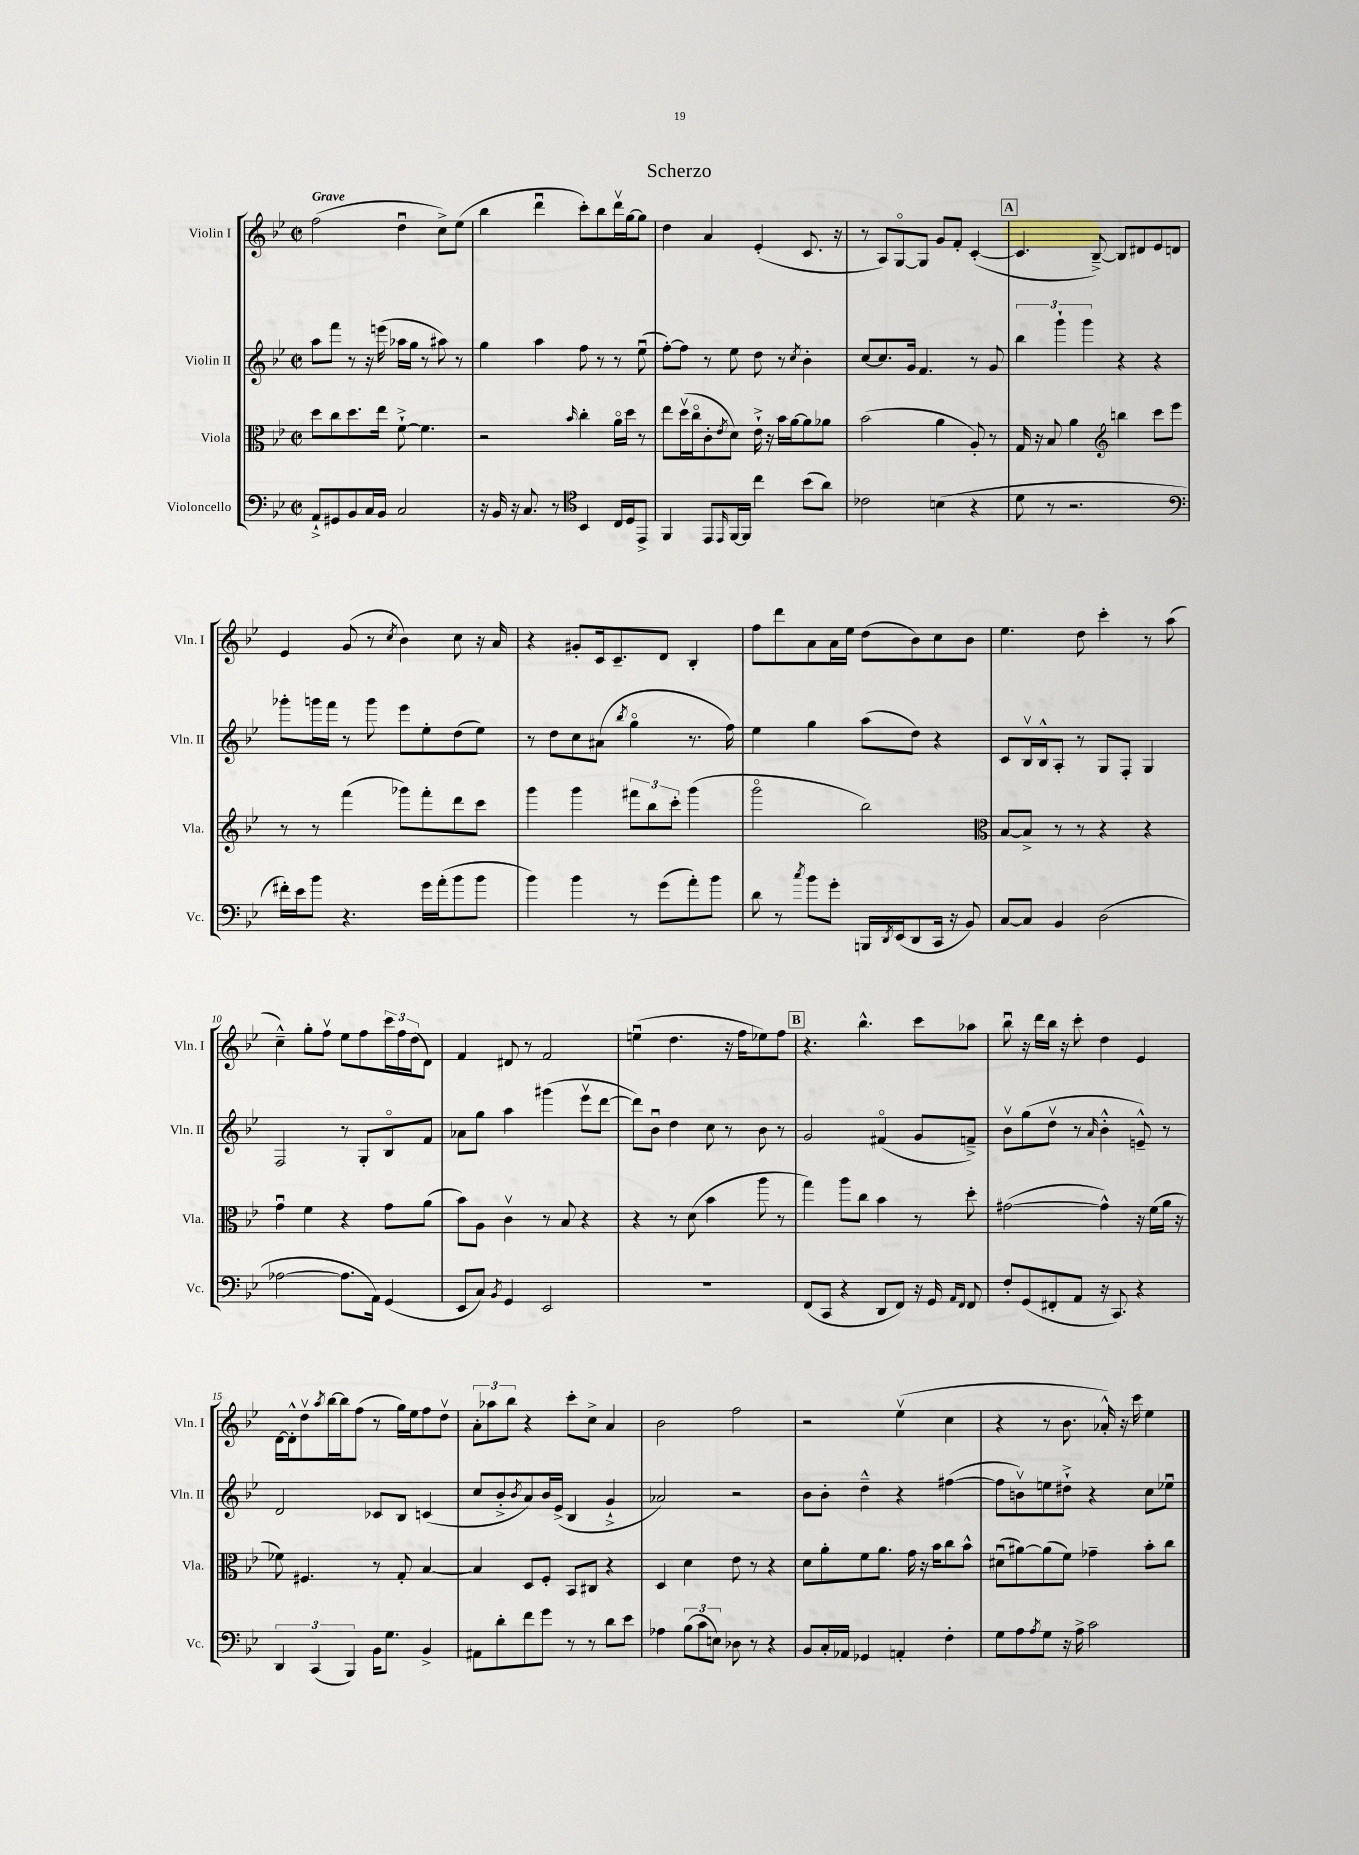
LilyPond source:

\header { title = "Scherzo" }
<<
\new StaffGroup <<
\new Staff = "s0" \with { instrumentName = "Violin I" shortInstrumentName = "Vln. I" } {
    \clef treble \key bes \major \defaultTimeSignature \time 2/2 \tempo "Grave"
    f''2( d''4\downbow c''8->) ees''8( |
    bes''4 d'''4\downbow c'''8-.) bes''8 d'''16\upbow g''16~ g''8 |
    d''4 a'4 ees'4-.( c'8. r16 |
    r8 a8) g8~\flageolet g8 g'8 f'8-. c'4~-.( |
    \mark \markup { \box "A" } c'4. bes8~--->) bes8 dis'8 ees'8 d'8 |
    ees'4 g'8( r8 \acciaccatura { c''8 } bes'4) c''8 r16 a'16 |
    r4 gis'8-. c'16 c'8.-- d'8 bes4-. |
    f''8 d'''8 a'8 a'16 ees''16 d''8( bes'8) c''8 bes'8 |
    ees''4. d''8 c'''4-. r8 a''8( |
    c''4---^) g''8-. f''8\upbow ees''8 f''8 \tuplet 3/2 { c'''16 f''16 d''16( } d'8) |
    f'4 dis'8 r8 f'2 |
    e''4\downbow( d''4. r16 f''16 ees''8) f''8 |
    \mark \markup { \box "B" } r4. bes''4.-^ c'''8 aes''8 |
    bes''8\downbow r16 d'''16 bes''16 r16 c'''8-. d''4 ees'4 |
    d'16~ d'16-.-^ d''8\upbow \acciaccatura { a''8 } bes''16~ bes''16 f''8( r8 g''16) ees''16 f''8 d''8\upbow |
    \tuplet 3/2 { a'8-. aes''8 bes''8 } r4 c'''8-. c''8-> a'4 |
    bes'2 f''2 |
    r2 ees''4\upbow( c''4 |
    r4 r8 bes'8. aes'16-.-^) r16 c'''16 ees''4 \bar "|." |
}
\new Staff = "s1" \with { instrumentName = "Violin II" shortInstrumentName = "Vln. II" } {
    \clef treble \key bes \major \defaultTimeSignature \time 2/2
    a''8 f'''8 r8 r16 e'''16( aes''16 g''16 r8 ais''8) r8 |
    g''4 a''4 f''8 r8 r8 ees''8\downbow( |
    f''8~-.) f''8 r8 ees''8 d''8 r8 \acciaccatura { c''8 } bes'4-. |
    c''8~ c''8. g'16 f'4. r8 g'8 |
    \mark \markup { \box "A" } \tuplet 3/2 { bes''4 g'''4-! g'''4 } r4 r4 |
    ges'''8-. g'''16 f'''16 r8 g'''8 ees'''8 ees''8-. d''8( ees''8) |
    r8 d''8 c''8 ais'8( \acciaccatura { bes''8 } g''4\flageolet r8. f''16) |
    ees''4 g''4 a''8( d''8) r4 |
    c'8 bes16\upbow bes16-^ a8-. r8 g8 f8-. g4 |
    f2 r8 g8-. bes8\flageolet f'8 |
    aes'8 g''8 a''4 gis'''4( ees'''8\upbow d'''8~ |
    d'''8) bes'8\downbow d''4 c''8 r8 bes'8 r8 |
    \mark \markup { \box "B" } g'2 fis'4\flageolet( g'8 f'8--->) |
    bes'8\upbow g''8( d''8\upbow r8 \grace { a'16 } bes'4-.-^ e'8---^) r8 |
    d'2 ces'8 bes8 c'4( |
    c''8 bes'8-.-> \acciaccatura { bes'8 } a'8) bes'16 ees'16->( bes4 g'4-!-> |
    aes'2) r2 |
    bes'8 bes'8-. d''4---^ r4 fis''4~( |
    fis''8 b'8\upbow) e''8 dis''8-!-> r4 c''8 ees''8\downbow \bar "|." |
}
\new Staff = "s2" \with { instrumentName = "Viola" shortInstrumentName = "Vla." } {
    \clef alto \key bes \major \defaultTimeSignature \time 2/2
    d''8 c''8 d''8. ees''16 f'8~-!-> f'4. |
    r2 \grace { bes'16 } c''4-. a'16\flageolet d''16 r8 |
    ees''8 d''16\upbow( c''16\flageolet c'8-. \acciaccatura { ees'8 } d'8) ees'16-!-> r16 bes'16 a'16~ a'8 aes'8 |
    bes'2( a'4 a8-.) r8 |
    \mark \markup { \box "A" } g16 r16 bes8 a'4 \clef treble b''4 c'''8 ees'''8 |
    r8 r8 f'''4( ges'''8) f'''8-. d'''8 c'''8 |
    g'''4 g'''4 \tuplet 3/2 { fis'''8 bes''8 c'''8-. } g'''4( |
    g'''2\flageolet bes''2) |
    \clef alto bes8~ bes8-> r8 r8 r4 r4 |
    g'4\downbow f'4 r4 g'8 a'8( |
    bes'8) a8 c'4\upbow r8 bes8 r4 |
    r4 r8 d'8( bes'4 a''8 r8 |
    \mark \markup { \box "B" } g''4) a''8 c''8 bes'4 r8 d''8-. |
    gis'2~( gis'4-^) r16 f'16( a'16 r16 |
    fes'8) fis4. r8 g8-. bes4~ |
    bes4 d8 f8-. bes,8 cis8 r4 |
    d4 d'4 ees'8 r8 r4 |
    d'8 a'8-. f'8 a'8. g'16 r16 bes'16 c''8 bes'8-^ |
    dis'8\downbow( ais'8~) ais'8( f'8) ges'4-- bes'8-. c''8 \bar "|." |
}
\new Staff = "s3" \with { instrumentName = "Violoncello" shortInstrumentName = "Vc." } {
    \clef bass \key bes \major \defaultTimeSignature \time 2/2
    a,8-!-> gis,8 bes,8 c16 bes,16 c2 |
    r16 bes,16 r16 c8. r8 \clef tenor bes,4 c16 d16 ees,8-> |
    f,4 ees,8 \grace { ees,16 } f,16~ f,16 c''4 bes'8( a'8) |
    ces'2 b4( r4 |
    \mark \markup { \box "A" } d'8 r8 r2. |
    \clef bass fis'16-.) ees'16 bes'8 r4. g'16 a'16-.( bes'8 bes'8 |
    bes'4) bes'4 r8 g'8( a'8-.) bes'8 |
    d'8 r8 \acciaccatura { c''8 } bes'8 g'8-. b,,16 \acciaccatura { d,8 } ees,16( d,8 c,16 r16 bes,8) |
    c8~ c8 bes,4 d2( |
    aes2~ aes8. a,16) g,4( |
    ees,8 c8) \acciaccatura { bes,8 } g,4 ees,2 |
    R1 |
    \mark \markup { \box "B" } f,8( c,8 r4 d,8 f,8) r16 g,16 \grace { a,16 f,16 } f,8 |
    f8-. g,8( fis,8-. a,8 r16 c,8.) r4 |
    \tuplet 3/2 { d,4 c,4( bes,,4) } bes,16 g8. bes,4-> |
    ais,8 d'8-. f'8 g'8 r8 r8 d'8 ees'8 |
    aes4 \tuplet 3/2 { bes8( c'8 e8) } des8 r8 r4 |
    bes,8 c16-. aes,16 ges,4 a,4-. f4-. |
    g8 a8 \acciaccatura { a8 } g8 r16 a16-> c'2 \bar "|." |
}
>>
>>
\layout { \context { \Score \override BarNumber.break-visibility = ##(#f #t #t) barNumberVisibility = #(every-nth-bar-number-visible 5) } }
